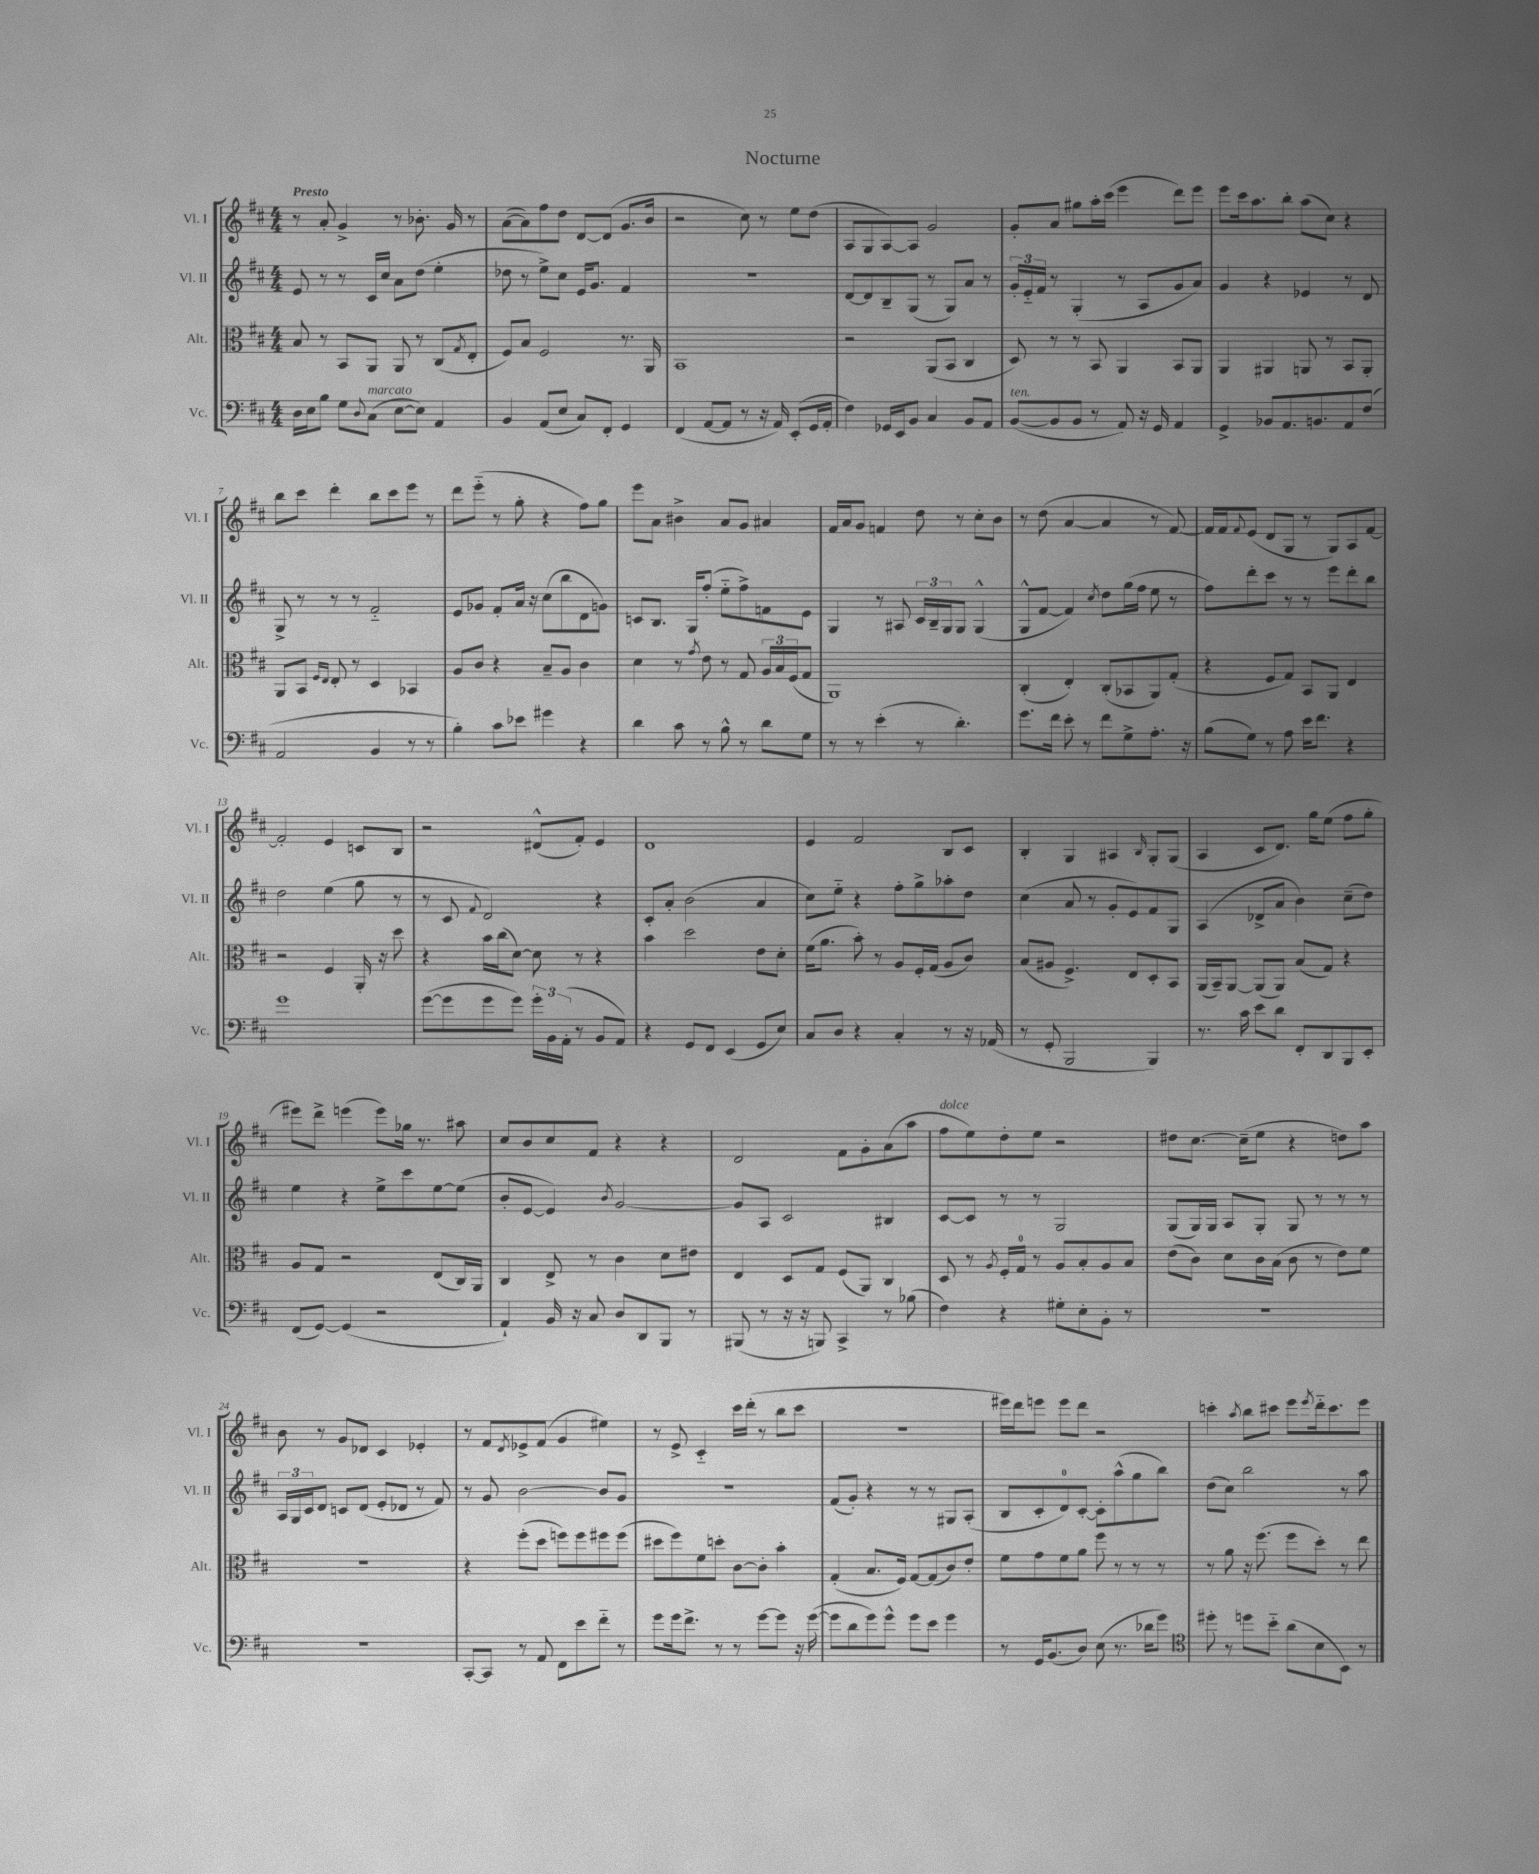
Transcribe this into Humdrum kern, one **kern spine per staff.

**kern	**kern	**kern	**kern
*staff4	*staff3	*staff2	*staff1
*clefF4	*clefC3	*clefG2	*clefG2
*k[f#c#]	*k[f#c#]	*k[f#c#]	*k[f#c#]
*M4/4	*M4/4	*M4/4	*M4/4
16D	8B	8e	8r
16E	.	.	.
8B	8r	8r	8a'
8G	8BB	8r	4g^
8qqD	.	.	.
(8C#	8AA	16c#	.
.	.	16cc#	.
[8E	8AA	8a	8r
8E])	8r	(8dd	8.b-'
4AA	(8C#	4ee'	.
.	.	.	16g
.	8qG	.	.
.	8E'	.	8r
=	=	=	=
4BB	8F#)	8dd-	([8a
.	8B	8r	8a])
(8AA	2F#	8ee^)	8ff#
8E	.	8cc#	8dd
8C#)	.	16e	[8d
.	.	8.g	.
8FF#'	.	.	(8d]
4GG	8.r	4f#	8.g
.	16AA	.	16b
=	=	=	=
(4FF#	1BB	1r	2r
[8AA	.	.	.
8AA]	.	.	.
8r	.	.	8cc#)
16r	.	.	8r
16AA)	.	.	.
(8EE'	.	.	8ee
16GG	.	.	(8dd
16AA'	.	.	.
=	=	=	=
4F#)	2r	[8d	8A
.	.	8d]	8G
16GG-	.	8B~	[8A)
16EE	.	.	.
8BB	.	(8G	8A]
4C#	(8AA	8r	2g
.	8BB	8G)	.
8BB	4C#	8a	.
8AA	.	8r	.
=	=	=	=
([8BB	8D)	24g'	8g'
.	.	24e'~	.
.	.	24f#	.
8BB]	8r	8r	8a
8BB	8r	(4G'	8gg#
8r	8BB	.	16aa'
.	.	.	(16ccc#
8AA)	4AA	8r	4eee
16r	.	8A	.
16GG	.	.	.
4AA	8BB	8g	8ddd)
.	8AA	8a)	8eee
=	=	=	=
4GG^	4AA	4g	8eee
.	.	.	16ccc#
.	.	.	8.aa
8BB-	4AA#	4r	.
8.AA	.	.	8bb'
.	8AA	4e-	(8aa
8.BB	.	.	.
.	8r	.	8cc#)
8AA	8BB	8r	4r
(8F#	8AA'	8d	.
=	=	=	=
2AA	8AA	8G^	8bb
.	8BB	8r	8ccc#
.	16qqF#	.	.
.	16qqE	.	.
.	8E'	8r	4ddd'
.	8r	8r	.
4BB	4D	2f#'~	8bb
.	.	.	8ccc#
8r	4BB-	.	8eee
8r	.	.	8r
=	=	=	=
4B')	8A	8e	8ddd
.	8c#	8g-	(8eee'~
8c#	4r	8f#'	8r
8e-	.	16a	8gg'
.	.	16r	.
4g#	8B~	(8cc#	4r
.	8A	8bb	.
4r	4c#	8d	8ff#)
.	.	8g)	8gg
=	=	=	=
4d	4d	8c	8eee
.	.	8.B	8a
8c#	8r	.	4b#^
.	.	16G	.
.	8qg	.	.
8r	8e	(8ff#'	.
8B^^	8r	8ee'~	8a
8r	8G	8ff#^)	8g
8d	24A	8f	4a#
.	24B	.	.
.	(24F#	.	.
8G	8G	8e	.
=	=	=	=
8r	1AA)	4G	16f#
.	.	.	16a
8r	.	.	8g
(4e'	.	8r	4f
.	.	8A#	.
8r	.	24c#	8dd
.	.	24B~	.
.	.	24G	.
4.d')	.	8G	8r
.	.	(4G^^	8cc#'
.	.	.	8b
=	=	=	=
8.g	(4C#'	8G^^	8r
.	.	[8f#	(8dd
16f#	.	.	.
8e'	4E')	4f#])	[4a
8r	.	.	.
.	.	8qcc#	.
8f#	(8C#'	8dd	4a]
8G^	8BB-	(16gg	.
.	.	16ff#	.
8.A'	8AA)	8ee	8r
.	(8G'	8r	[8f#)
16r	.	.	.
=	=	=	=
(8B	4r	8ff#)	16f#]
.	.	.	16f#
.	.	.	8qqf#
8G)	.	8ddd'	(8e
8r	8F#	8ccc#	8d
8A	8G)	8r	8G
16e	8BB	8r	8r
8.f#	.	.	.
.	8AA	8eee	8G)
4r	4E	8ddd'	8A
.	.	8bb	[8f#
=	=	=	=
1g	2r	2dd	2f#']
.	4F#	(4ee	4e
.	16AA'	8gg	8c
.	16r	.	.
.	8dd	8r	8B
=	=	=	=
([8g	4r	8r	2r
8g]	.	8c#	.
.	.	8qqf#	.
8g	16b	2d)	.
.	(16cc#	.	.
8g)	[8d)	.	.
24g'	8d]	.	(8d#^^
24BB	.	.	.
(24AA'	.	.	.
8r	8r	.	8f#')
8BB	4r	4r	4e
8AA)	.	.	.
=	=	=	=
4r	4b	8c#'	1d
.	.	8a'	.
8GG	2dd	(2b	.
8FF#	.	.	.
(4EE	.	.	.
8GG	8e	4a	.
8E)	8d'	.	.
=	=	=	=
8C#	(16f#	8cc#)	4e
.	8.a	.	.
8D	.	8ee'~	.
4r	8b')	4r	2f#
.	8r	.	.
4C#'	8A	8ff#'	.
.	16F#'	8gg^	.
.	(16G	.	.
8r	8A	8aa-'	8B
16r	8c#)	8dd	8c#
(16AA-	.	.	.
=	=	=	=
8r	(8B	(4cc#	4B'
8GG'	8A#	.	.
2BBB	4.F#^)	8a	4G
.	.	8r	.
.	.	8g'	4A#
.	8E	8e)	.
.	.	.	16qqB
4BBB)	8D'	8f#	8G'
.	8BB	8G	(8G
=	=	=	=
8.r	(16AA	(4A	4A
.	16BB~)	.	.
.	[8AA	.	.
16c#	.	.	.
8e	(8AA]	8d-^	8c#
8d	8AA)	8a	8.d)
8FF#'	(8B	4b)	.
.	.	.	16gg
8DD	8G)	.	(8ee
8BBB	4r	(8cc#~	8ff#
8EE'	.	8dd)	8gg'
=	=	=	=
(8FF#	8A	4ee	8eee#)
[8GG)	8G	.	8ddd^
(4GG]	2r	4r	(4eee
2r	.	8ee^	8eee)
.	.	8ccc#	16gg-
.	.	.	8.r
.	(8E	[8ee	.
.	16C#)	(8ee]	8aa#
.	16AA	.	.
=	=	=	=
4AA`)	4C#	8b'	8cc#
.	.	[8e	8b
16BB	8E^	4e])	8cc#
16r	.	.	.
8C#	8r	.	8f#
.	.	8qb	.
8D	4c#	[2g	4r
8DD	.	.	.
8BBB	8d	.	4r
8r	8e#	.	.
=	=	=	=
(8BBB#	4E	8g]	2d
8r	.	8A	.
16r	8D	2c#	.
16r	.	.	.
8BBB)	8G	.	.
4CC#^	(8F#	.	8f#
.	8AA)	.	8g'
8r	4C#	4B#	(8a
(8B-	.	.	8aa
=	=	=	=
4F#)	8D	[8c#	8ff#
.	8r	8c#]	8ee)
.	8qA	.	.
4r	16F#'	8r	8dd'
.	16G	.	.
.	8r	8r	8ee
8G#'	8A	2G	2r
8E'	8B'	.	.
8BB'	8A	.	.
8r	8B	.	.
=	=	=	=
1r	(8e	(8G	8dd#
.	8c#)	16G)	[8.cc#
.	.	16G	.
.	8d	8A	.
.	.	.	(16cc#~]
.	16c#	8G'	8ee
.	(16B	.	.
.	8c#	8G	4r
.	8r	8r	.
.	8e)	8r	8dd)
.	8f#	8r	8aa
=	=	=	=
1r	1r	24A	8b
.	.	24G	.
.	.	24c#	.
.	.	8d	8r
.	.	8c	8g
.	.	(8d	8d-
.	.	8e'	4c#
.	.	8d-	.
.	.	8r	4e-'
.	.	8f#)	.
=	=	=	=
[8CC#'	4r	8r	8r
8CC#]	.	8g	8f#
.	.	.	8qd
8r	(8ff#'	[2b	8e-^
8AA	8dd	.	(8f#
8FF#	8ff)	.	4g
8e	8ff	.	.
8f#'~	8ff#	8b]	4ee#)
8r	(8ff#	8g	.
=	=	=	=
8g	8dd#	1r	8r
16g	8ff#)	.	8e^
8.f#^	.	.	.
.	8f#	.	4c#'~
8r	8dd'	.	.
8r	[8c#	.	16ccc#
.	.	.	(16ddd'
[8g	8c#']	.	8r
8g]	4b'	.	8bb
16r	.	.	8ccc#
([16g	.	.	.
=	=	=	=
8g]	(4G'	(8f#	1r
8d	.	8g')	.
8g)	8.B	4r	.
8g^^	.	.	.
.	16F#)	.	.
8g	[8G	8r	.
8e	(8G]	8r	.
4g	8c#)	8G#	.
.	8e'	(8A'	.
=	=	=	=
8r	8f#	8B	16eee#)
.	.	.	16ddd
16GG	8g	8c#'	8eee
(8.BB	.	.	.
.	8f#	8d)	8eee
8D)	8a	[8c#'	8ddd
(8E	8ff#	8c#']	2r
8.r	8r	(8aa^^	.
.	8r	8gg	.
16d-	.	.	.
8g)	8r	8bb)	.
=	=	=	=
*clefC4	*	*	*
8dd#'	8r	(8dd	4ccc'
8r	8a	8cc#)	.
.	.	.	8qaa
8dd	16r	2bb	8bb
.	(8.ff#	.	.
8b'~	.	.	8ccc#
(8a	8ff#	.	8eee
.	.	.	8qeee
8B	8dd')	.	16ddd'~
.	.	.	8.ccc#
8BB)	8r	8r	.
8r	8ee	8aa	8eee
==	==	==	==
*-	*-	*-	*-
